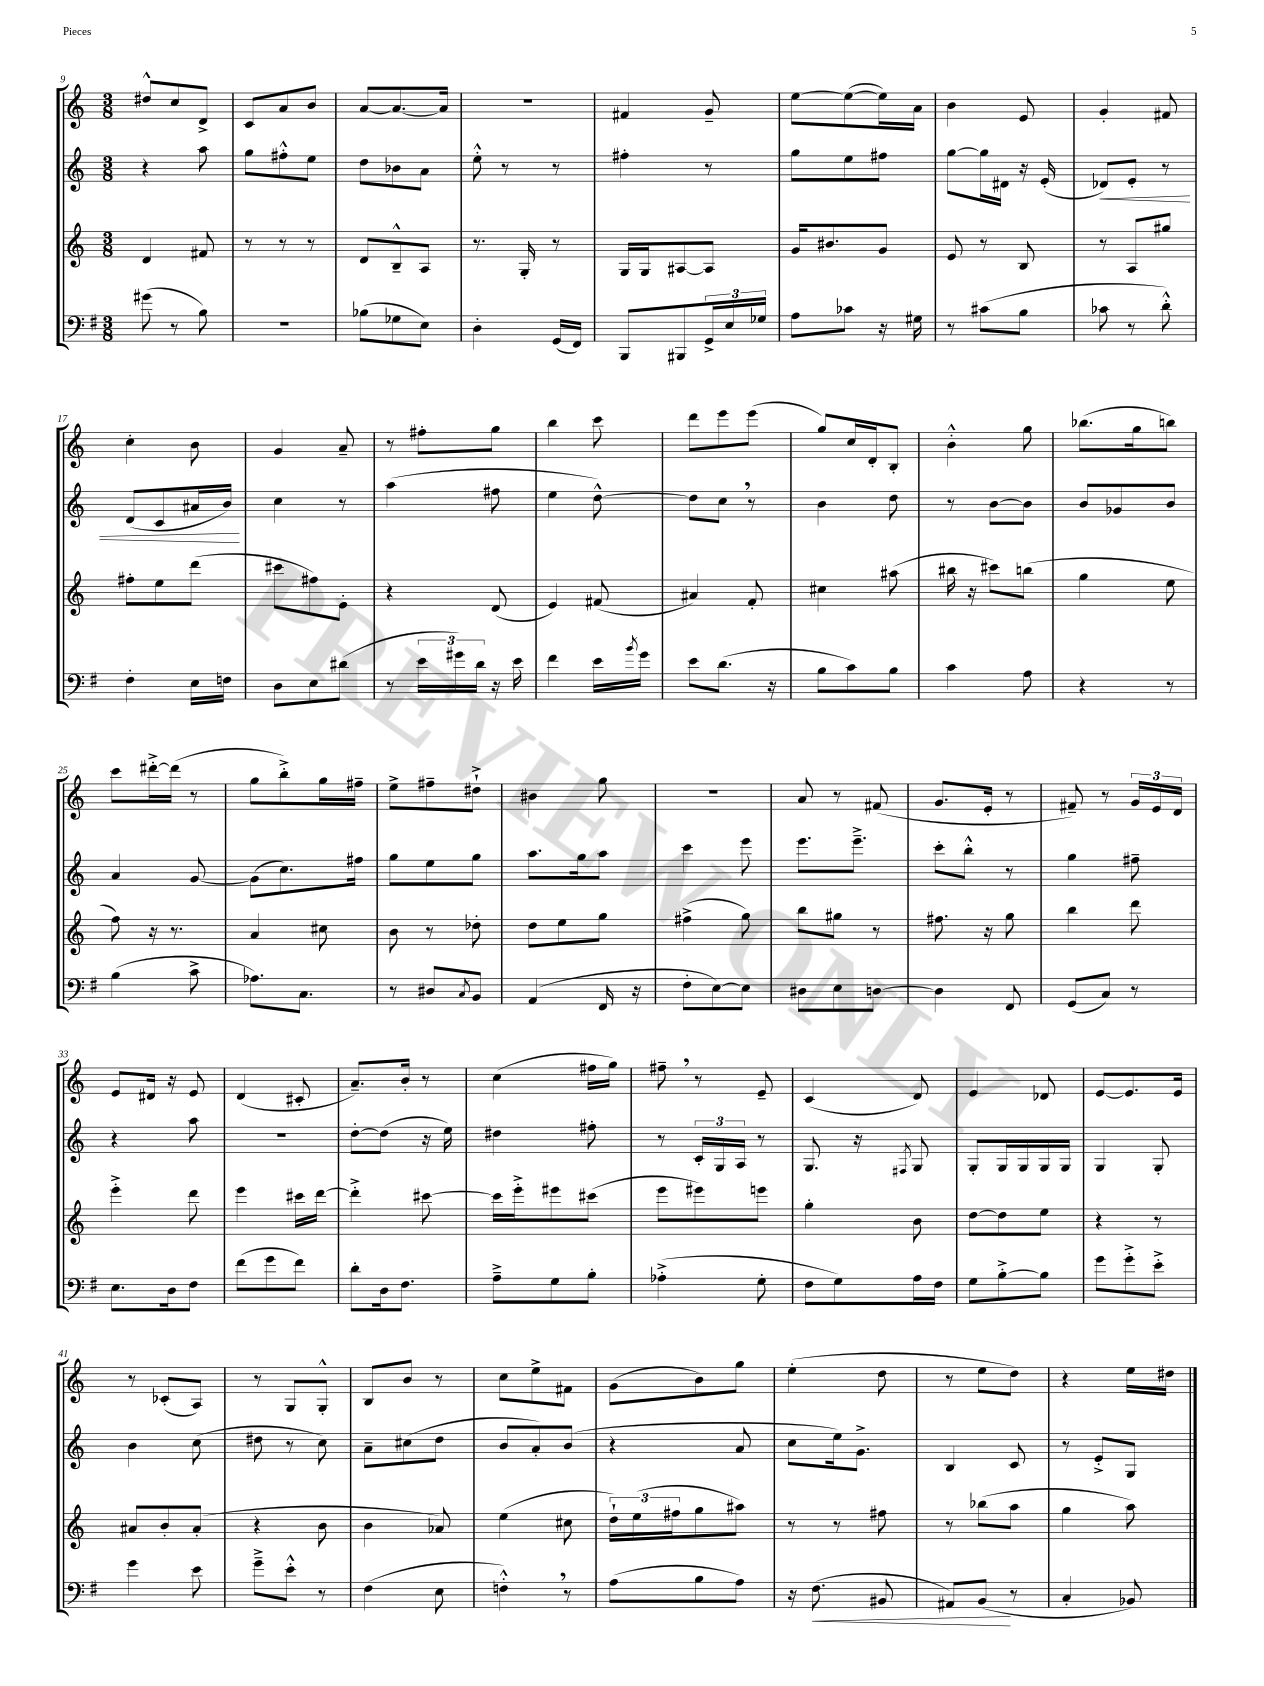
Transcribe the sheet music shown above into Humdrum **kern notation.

**kern	**kern	**kern	**kern
*staff4	*staff3	*staff2	*staff1
*clefF4	*clefG2	*clefG2	*clefG2
*k[f#]	*k[]	*k[]	*k[]
*M3/8	*M3/8	*M3/8	*M3/8
(8g#	4d	4r	8dd#^^
8r	.	.	8cc
8B)	8f#	8aa	8d^
=	=	=	=
4.r	8r	8gg	8c
.	8r	8ff#'^^	8a
.	8r	8ee	8b
=	=	=	=
(8B-	8d	8dd	[8a
8G-	8B~^^	8b-	8.a_
8E)	8A	8a	.
.	.	.	16a]
=	=	=	=
4D'	8.r	8ee'^^	4.r
.	.	8r	.
.	16G'	.	.
(16GG	8r	8r	.
16FF#)	.	.	.
=	=	=	=
8BBB	16G	4ff#'	4f#
.	16G	.	.
8BBB#	[8A#	.	.
24GG^	8A#]	8r	8g~
24E	.	.	.
24G-	.	.	.
=	=	=	=
8A	16g	8gg	[8ee
.	8.b#	.	.
8c-	.	8ee	(8ee_
16r	8g	8ff#	16ee])
16G#	.	.	16a
=	=	=	=
8r	8e	[8gg	4b
(8c#	8r	16gg]	.
.	.	16d#	.
8B	8B	16r	8e
.	.	(16e'	.
=	=	=	=
8c-	8r	8d-)	4g'
8r	8A	8e'	.
8d'^^)	8gg#	8r	8f#
=	=	=	=
4F#'	8ff#'	(8d	4cc'
.	8ee	8c	.
16E	(8ddd	16a#	8b
16F	.	16b)	.
=	=	=	=
8D	8ccc#	4cc	4g
8E	8ff#)	.	.
(8d#	8e'	8r	8a~
=	=	=	=
8r	4r	(4aa	8r
24e	.	.	8ff#'
24g#)	.	.	.
24d	.	.	.
16r	(8d	8ff#	8gg
16e	.	.	.
=	=	=	=
4f#	4e)	4ee	4bb
16e	(8f#	[8dd^^)	8ccc
8qb	.	.	.
16g	.	.	.
=	=	=	=
8e	4a#)	8dd]	8ddd
(8.d	.	8cc	8eee
.	8f'	8r	(8eee
16r	.	.	.
=	=	=	=
8B	4cc#	4b	8gg)
8c)	.	.	16cc
.	.	.	16d'
8B	(8aa#	8dd	8B'
=	=	=	=
4c	16bb#	8r	4b'^^
.	16r	.	.
.	8ccc#)	[8b	.
8A	(8bb	8b]	8gg
=	=	=	=
4r	4gg	8b	(8.bb-
.	.	8g-	.
.	.	.	16gg
8r	8ee	8b	8bb)
=	=	=	=
(4B	8ff)	4a	8ccc
.	16r	.	[16ddd#'^
.	8.r	.	(16ddd#]
8c^	.	[8g	8r
=	=	=	=
8.A-)	4a	(8g]	8gg
.	.	8.cc)	8bb'^)
8.C	.	.	.
.	8cc#	.	16gg
.	.	16ff#	16ff#~
=	=	=	=
8r	8b	8gg	8ee^
8D#	8r	8ee	8ff#~
8qC	.	.	.
8BB	8dd-'	8gg	8dd#`^
=	=	=	=
(4AA	8dd	8.aa	4b#
.	8ee	.	.
.	.	16gg	.
16FF#	8gg	8aa	8gg
16r	.	.	.
=	=	=	=
8F#'	(4ff#^	4ccc	4.r
[8E)	.	.	.
8E]	8gg)	8eee	.
=	=	=	=
8D#	8bb	8.eee	8a
8E	8gg#	.	8r
.	.	8.eee~^	.
[8D	8r	.	(8f#
=	=	=	=
4D]	8.ff#	8ccc'	8.g
.	.	8bb'^^	.
.	16r	.	16e'
8FF#	8gg	8r	8r
=	=	=	=
(8GG	4bb	4gg	8f#~)
8C)	.	.	8r
8r	8ddd	8ff#~	24g
.	.	.	24e
.	.	.	24d
=	=	=	=
8.E	4eee'^	4r	8e
.	.	.	16d#
16D	.	.	16r
8F#	8ddd	8aa	8e
=	=	=	=
(8f#	4eee	4.r	(4d
8g	.	.	.
8f#)	16ccc#	.	8c#'
.	[16ddd	.	.
=	=	=	=
8d'	4ddd'^]	[8dd'	8.a~)
16D	.	(8dd]	.
8.F#	.	.	16b'
.	[8ccc#	16r	8r
.	.	16ee)	.
=	=	=	=
8A~^	16ccc#]	4dd#	(4cc
.	16eee'^	.	.
8G	8eee#	.	.
8B'	(8ccc#	8ff#'	16ff#
.	.	.	16gg)
=	=	=	=
(4A-'^	8eee	8r	8ff#~
.	8eee#)	24c'	8r
.	.	24G	.
.	.	24A	.
8G'	8eee	8r	8e~
=	=	=	=
8F#	4gg'	8.G	(4c
8G)	.	.	.
.	.	16r	.
.	.	8qF#	.
16A	8b	8G	8d)
16F#	.	.	.
=	=	=	=
8G	[8dd	8G'	4e
[8B'^	8dd]	16G	.
.	.	16G	.
8B]	8ee	16G	8d-
.	.	16G	.
=	=	=	=
8g	4r	4G	[8e
8g'^	.	.	8.e]
8e'^	8r	8G'	.
.	.	.	16e
=	=	=	=
4g	8a#	4b	8r
.	8b'	.	(8c-'
8e	(8a#'	(8cc	8A)
=	=	=	=
8g~^	4r	8dd#	8r
8e'^^	.	8r	8G
8r	8b	8cc)	8G'^^
=	=	=	=
(4F#	4b	8a~	8B
.	.	(8cc#	8b
8E	8a-)	8dd	8r
=	=	=	=
4F'^^)	(4ee	8b	8cc
.	.	8a')	8ee^
8r	8cc#	(8b	8f#
=	=	=	=
(8A	24dd`)	4r	(8g
.	(24ee	.	.
.	24ff#	.	.
8B	8gg	.	8b)
8A)	8aa#)	8a	8gg
=	=	=	=
16r	8r	8cc	(4ee'
(8.F#	.	.	.
.	8r	16ee)	.
.	.	8.g^	.
8BB#	8ff#	.	8dd
=	=	=	=
8AA#)	8r	4B	8r
(8BB	(8bb-	.	8ee
8r	8aa	8c	8dd)
=	=	=	=
4C'	4gg	8r	4r
.	.	8e'^	.
8BB-)	8aa)	8G	16ee
.	.	.	16dd#
==	==	==	==
*-	*-	*-	*-
